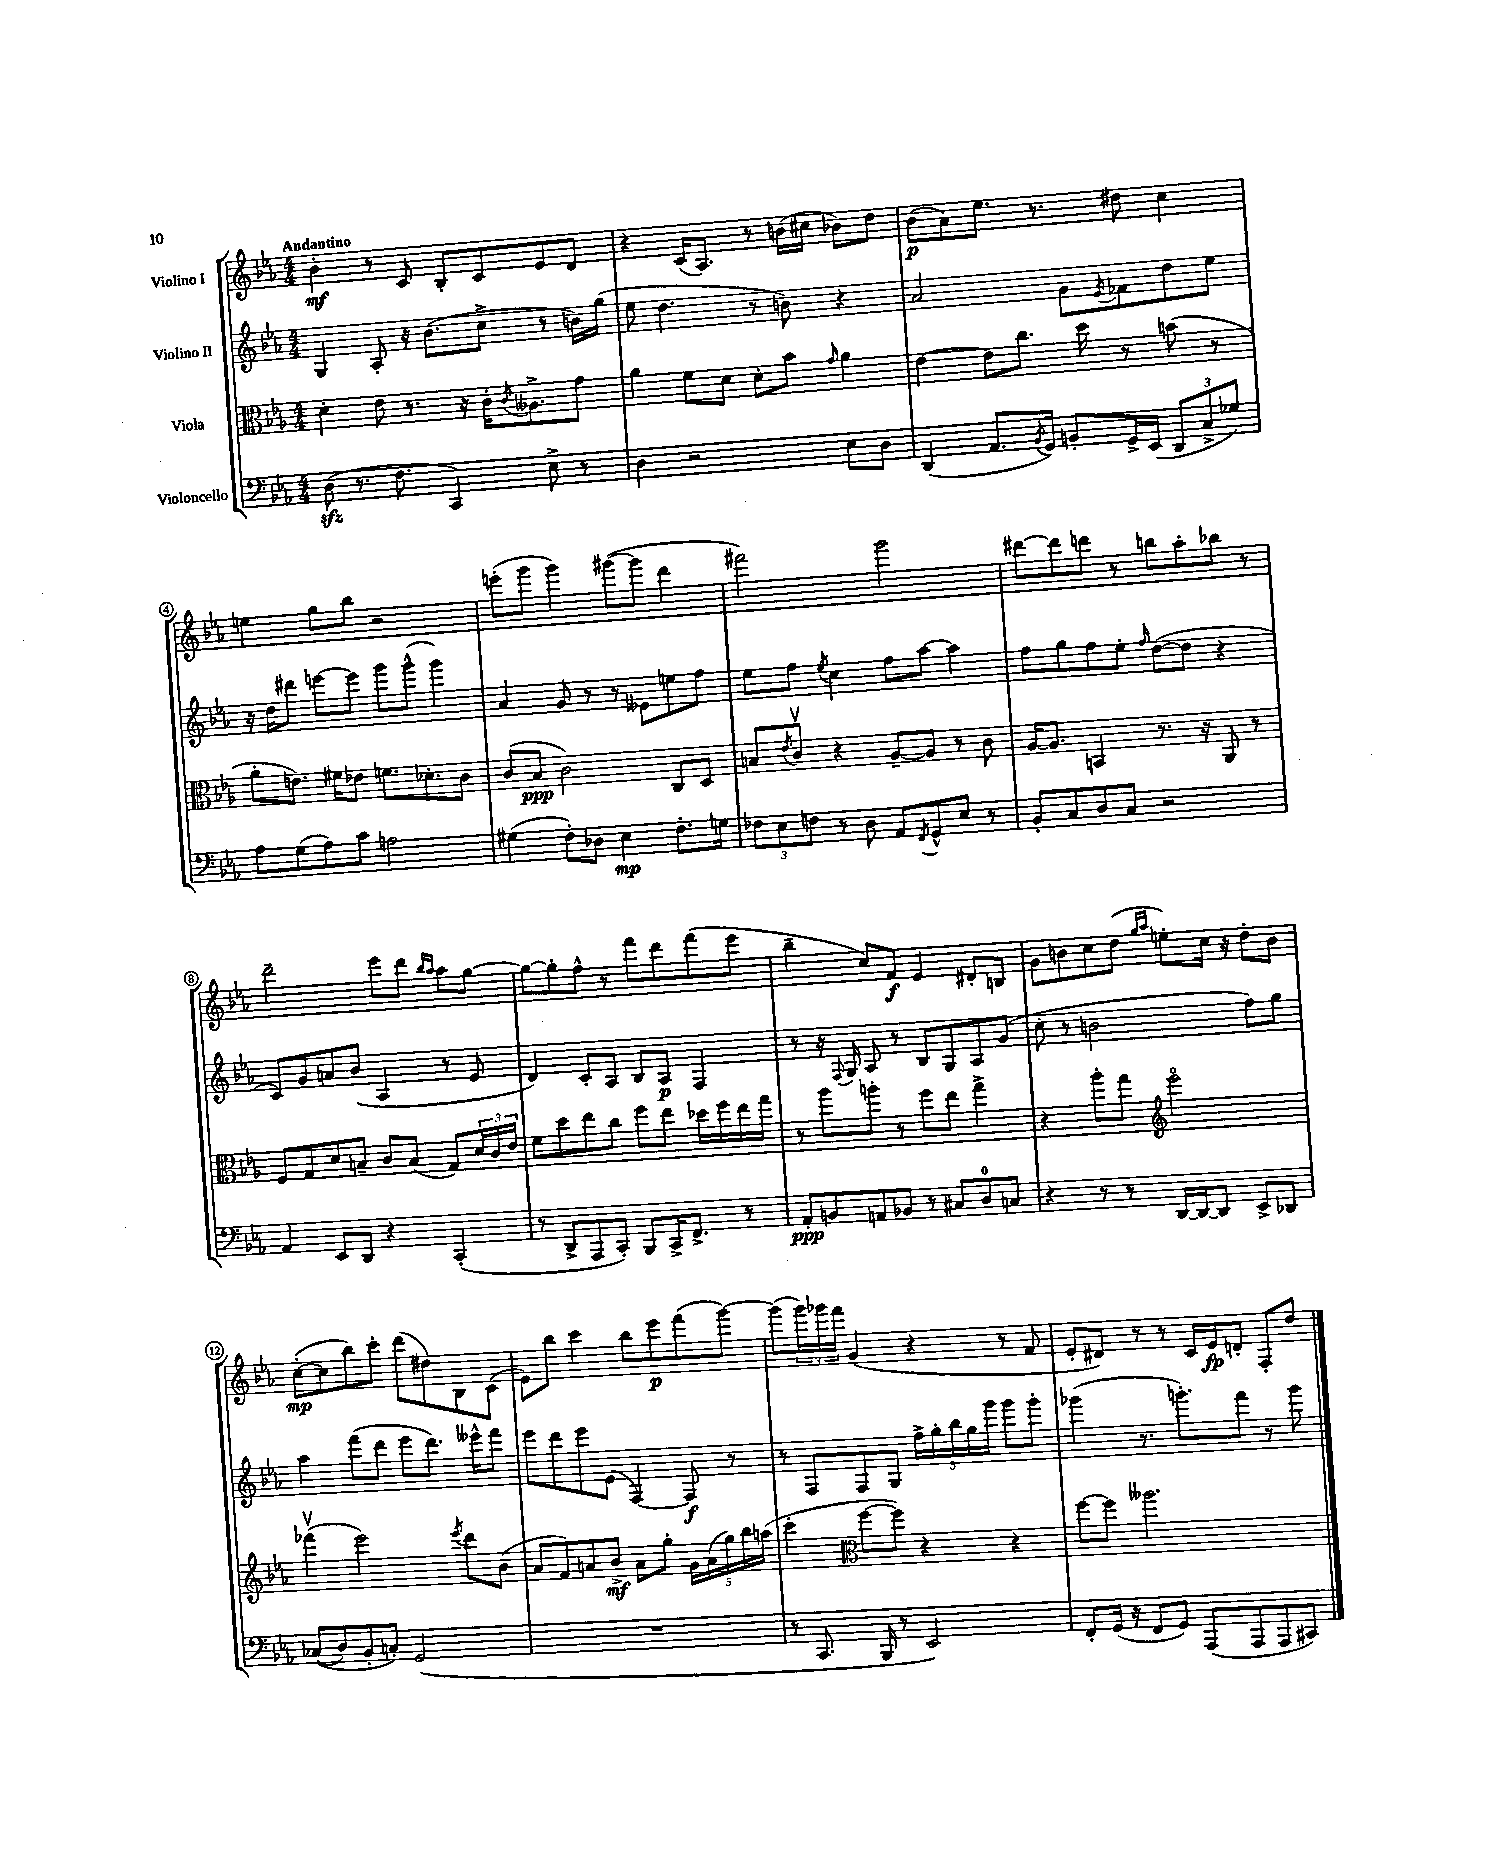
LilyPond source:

<<
\new StaffGroup <<
\new Staff = "s0" \with { instrumentName = "Violino I" } {
    \clef treble \key ees \major \numericTimeSignature \time 4/4 \tempo "Andantino"
    bes'4-.\mf r8 c'8 bes8-. c'8 ees'8 d'8 |
    r4 c'16( aes8.) r8 b'16( cis''16 bes'8) d''8 |
    bes'8\p( aes'8) ees''8. r8. dis''8 c''4 |
    e''4 g''8 bes''8 r2 |
    e'''8-.( g'''8 g'''4) gis'''8~( gis'''8 d'''4 |
    fis'''2) g'''2 |
    dis'''8~ dis'''8 d'''8 r8 b''8 aes''8-. bes''8 r8 |
    d'''2-- ees'''8 d'''8 \grace { bes''16 aes''16 } aes''8 g''8~ |
    g''8~ g''8-. f''8-^ r8 f'''8 d'''8 f'''8( ees'''8 |
    bes''4-- c''8) f'8\f ees'4 dis'8-. b8 |
    g'8 b'8 c''8 d''8( \grace { g''16 aes''16 } e''8-.) c''16 r16 d''8-. b'8 |
    c''8~-.\mp( c''8 bes''8) c'''8-. d'''8( dis''8) bes8 c'8( |
    ees'8) bes''8 c'''4 bes''8 ees'''8\p f'''8( g'''8~) |
    g'''8( \tuplet 3/2 { g'''16) ges'''16 f'''16 } g'4( r4 r8 f'8 |
    ees'8-. dis'8) r8 r8 c'16 ees'16\fp d'8-. f8-. d''8 \bar "|." |
}
\new Staff = "s1" \with { instrumentName = "Violino II" } {
    \clef treble \key ees \major \numericTimeSignature \time 4/4
    g4 aes8-. r16 bes'8.( c''8-> r8 b'16) g''16( |
    ees''8 d''4. r8 b'8) r4 |
    aes'2 g'8 \acciaccatura { ees'8 } fes'8 d''8 ees''8 |
    r16 d''16 dis'''8 e'''8~ e'''8 g'''8 g'''8-^( g'''4) |
    aes'4 g'8 r8 r8 eeses'8 e''8 f''8 |
    ees''8 f''8 \acciaccatura { ees''8 } c''4 f''8 aes''8~ aes''4 |
    f''8 g''8 f''8 ees''8-. \grace { f''16 } d''8~( d''8 r4 |
    c'8) g'8 a'8 bes'8( aes4 r8 ees'8 |
    d'4) c'8-. aes8 bes8 aes8\p f4 |
    r8 r16 \appoggiatura { f8 } g16 aes8 r8 bes8 g8 aes8 g'8( |
    c''8-. r8 b'2 f''8) g''8 |
    aes''4 f'''8( d'''8 ees'''8 d'''8.) eeses'''16-^ f'''8 |
    ees'''8 d'''8 ees'''8 ees'8( f4~) f8\f r8 |
    r8 f8 f8 g8 \tuplet 5/4 { f''16-> g''16-. bes''16 g''16 g'''16 } g'''8 g'''8-. |
    ges'''4( r8. g'''8.-.) f'''8 r8 g'''8 \bar "|." |
}
\new Staff = "s2" \with { instrumentName = "Viola" } {
    \clef alto \key ees \major \numericTimeSignature \time 4/4
    d'4-. ees'8 r8. r16 c'16-. \acciaccatura { c'8 } aeses8.-> g'8 |
    aes'4 f'8 d'8 d'8-. bes'8 \grace { g'16 } aes'4 |
    ees'4~ ees'8 c''8. d''16 r8 b'8( r8 |
    aes'8-. e'8.) fis'16 ees'8 f'8. des'8.-. c'8 |
    c'8( bes8\ppp c'2) c8 d8 |
    b8 \acciaccatura { ees'8 } c'8\upbow r4 aes8~-- aes8 r8 c'8 |
    aes16~ aes8. b,4 r8. r16 aes,8 r8 |
    f8 g8 d'8 b8-- c'8 b8( g8) \tuplet 3/2 { d'16 c'16 ees'16 } |
    f'8 d''8 ees''8 c''8 f''8 ees''8 des''16 f''16 ees''16 g''16 |
    r8 aes''8 a''8-. r8 f''8 ees''8 g''4-> |
    r4 aes''8-. g''8 \clef treble ees'''2\flageolet |
    fes'''4\upbow( ees'''2) \acciaccatura { ees'''8 } d'''8 bes'8( |
    aes'8 f'8) a'8 bes'8->\mf a'8 g''8-. \tuplet 5/4 { g'16 a'16( g''16) bes''16 a''16( } |
    c'''4-. \clef alto f''8~ f''8) r4 r4 |
    f''8~ f''8 aeses''2. \bar "|." |
}
\new Staff = "s3" \with { instrumentName = "Violoncello" } {
    \clef bass \key ees \major \numericTimeSignature \time 4/4
    d8\sfz( r8. f8. c,4) ees8-> r8 |
    d4 r2 ees8 d8 |
    d,4( aes,8. \acciaccatura { bes,8 } g,16) b,8-. g,16-> ees,16( \tuplet 3/2 { d,8 c8-> ges8) } |
    aes8 g8( aes8) c'8 a2 |
    gis4( f8-.) des8 ees4\mp f8.-. g16 |
    \tuplet 3/2 { fes8 ees8 f8 } r8 d8 aes,8 \acciaccatura { f,8 } g,8-^ ees8 r8 |
    bes,8-. c8 d8 c8 r2 |
    aes,4 ees,8 d,8 r4 c,4-.( |
    r8 d,8-> aes,,8 c,8-.) bes,,8 c,16-> f,8.-> r8 |
    aes,8-.\ppp b,8 a,8 bes,8 r8 cis8 d8-0 c8 |
    r4 r8 r8 d,16~ d,16~ d,8 ees,8-> des,8 |
    ces8(\( d8) bes,8-. c8-.\) g,2( |
    R1 |
    r8 c,8. bes,,16 r8 ees,2) |
    f,8-. g,16( r16 f,8 g,8) aes,,8( aes,,8 aes,,8 cis,8) \bar "|." |
}
>>
>>
\layout { \context { \Score \override BarNumber.stencil = #(make-stencil-circler 0.1 0.3 ly:text-interface::print) } }
